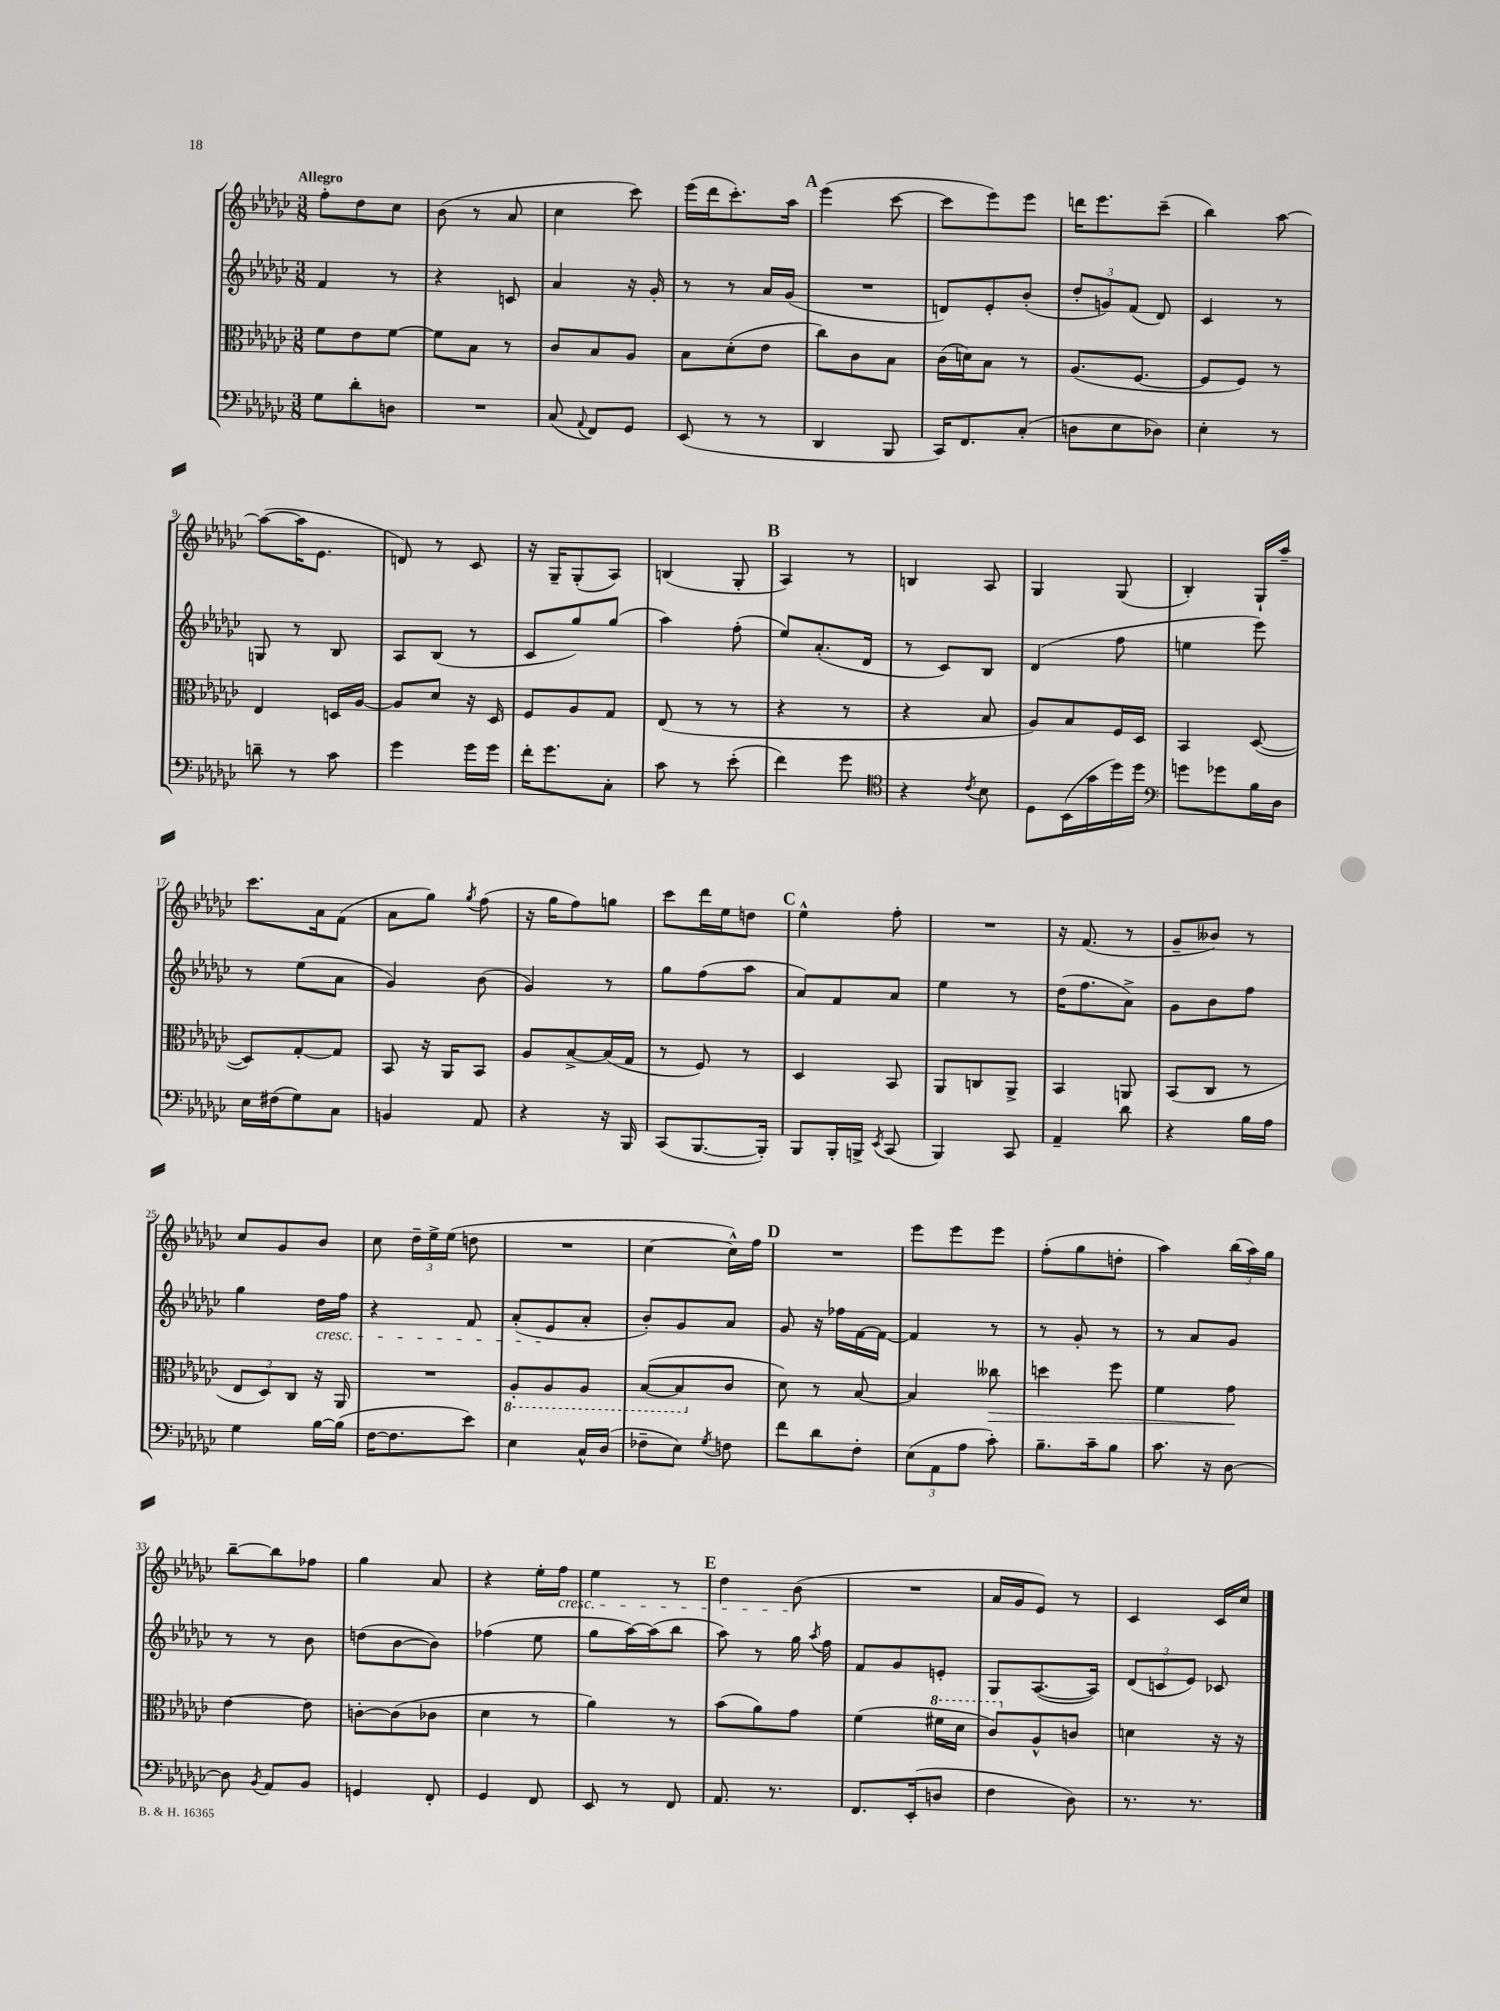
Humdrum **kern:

**kern	**kern	**kern	**kern
*staff4	*staff3	*staff2	*staff1
*clefF4	*clefC3	*clefG2	*clefG2
*k[b-e-a-d-g-c-]	*k[b-e-a-d-g-c-]	*k[b-e-a-d-g-c-]	*k[b-e-a-d-g-c-]
*M3/8	*M3/8	*M3/8	*M3/8
8G-	8f	4f	8ff'
8d-'	8e-	.	8dd-
8D	[8f	8r	8cc-
=	=	=	=
4.r	8f]	4r	(8b-
.	8B-	.	8r
.	8r	8c	8a-
=	=	=	=
(8C-	8c-	4a-	4cc-
8qqAA-	.	.	.
8FF)	8B-	.	.
8GG-	8A-	16r	8ccc-)
.	.	16g-'	.
=	=	=	=
(8EE-	8B-	8r	(16eee-
.	.	.	16ddd-
8r	(8d-'	8r	8.ccc-')
8r	8e-	16a-	.
.	.	(16g-	16aa-
=	=	=	=
4DD-	8cc-)	4.r	(4eee-
.	8c-	.	.
8BBB-	8B-	.	[8ccc-
=	=	=	=
16CC-)	(16c-	8d)	8ccc-]
8.FF	16d)	.	.
.	8B-	8e-'	8eee-)
(8C-'	8r	(8b-'	8eee-
=	=	=	=
8D	(8.A-	12dd-'	16ddd
.	.	.	8.eee-
.	.	12g)	.
8E-	.	.	.
.	.	(12f	.
.	[8.F	.	.
8D-)	.	8d-)	(8ccc-~
=	=	=	=
4E-'	8F]	4c-	4bb-)
.	8F)	.	.
8r	8r	8r	[8aa-
=	=	=	=
8d~	4E-	8G	(8aa-_
8r	.	8r	16aa-]
.	.	.	8.e-
8c-	16D	8B-	.
.	[16A-	.	.
=	=	=	=
4g-	8A-]	8A-	8d)
.	8d-	(8B-	8r
16g-	16r	8r	8c-
16g-	16D-	.	.
=	=	=	=
16f'	8F	8c-	16r
8.g-	.	.	16G-~
.	8A-	8gg-)	(8G-'
8C-'	8G-	(8gg-	8A-)
=	=	=	=
8c-	(8E-	4aa-)	(4B
8r	8r	.	.
(8e-'	8r	(8ff'	8G-'
=	=	=	=
4f)	4r	8ee-)	4A-)
.	.	(8.a-'	.
8g-	8r	.	8r
.	.	16d-	.
=	=	=	=
*clefC4	*	*	*
4r	4r	8r	4B
.	.	8c-)	.
8qc-	.	.	.
8B-	8B-	8B-	8A-
=	=	=	=
8D-	8A-)	(4d-	4G-
(16BB-	8B-	.	.
16g-	.	.	.
16dd-)	16F	8ff	(8G-
16dd-	16D-	.	.
=	=	=	=
*clefF4	*	*	*
8g	4BB-	4ee	4B-')
8g-	.	.	.
16B-	([8D-	8eee-)	16G-`
16D-	.	.	16aa-~
=	=	=	=
16E-	8D-])	8r	8.ccc-
(16F#	.	.	.
8G-)	[8G-'	(8ee-	.
.	.	.	16a-
8C-	8G-]	8a-	(8f
=	=	=	=
4BB	8BB-	4g-)	8a-
.	16r	.	8gg-)
.	16AA-	.	.
.	.	.	8qgg-
8AA-	8BB-	(8b-	(8ff
=	=	=	=
4r	8A-	4g-)	16r
.	.	.	16gg-
.	[8B-^	.	8ff)
16r	(16B-]	8r	8gg
16BBB-	16G-	.	.
=	=	=	=
(8CC-	8r	8gg-	8ccc-
[8.BBB-	8F)	(8ff	16ddd-
.	.	.	16ee-
.	8r	8aa-	8dd
16BBB-'])	.	.	.
=	=	=	=
8BBB-	4D-	8a-)	4ee-^^
16BBB-'	.	8f	.
16BBB^	.	.	.
8qEE-	.	.	.
(8CC-	8BB-	8a-	8ff'
=	=	=	=
4BBB-)	8AA-	4ee-	4.r
.	8C	.	.
8CC-	8AA-^	8r	.
=	=	=	=
4AA-~	4BB-	(16dd-	16r
.	.	8.ff	(8.f
8d-	8AA	8a-^)	8r
=	=	=	=
4r	(8BB-	8g-	8g-~
.	8C-	8b-	8b--)
16B-	8r	8ff	8r
16A-	.	.	.
=	=	=	=
4G-	12E-	4gg-	8cc-
.	12D-)	.	.
.	.	.	8g-
.	12C-	.	.
[16B-	16r	16dd-	8b-
(16B-]	16AA-	16ff	.
=	=	=	=
[16F	4.r	4r	8cc-
8.F]	.	.	.
.	.	.	24dd-~
.	.	.	24ee-^
.	.	.	(24ee-
8e-)	.	8f	8dd
=	=	=	=
4E-	8AA-'	(8a-'	4.r
.	8AA-	8e-	.
16C-^^	8AA-	8a-'	.
(16D-	.	.	.
=	=	=	=
8F-~	([8BB-	8b-')	[4cc-
8E-)	8BB-]	8g-	.
8qG-	.	.	.
8F	8c-	8a-	16cc-^^])
.	.	.	16ff
=	=	=	=
8f	8d-)	8g-	4.r
8d-	8r	16r	.
.	.	16ff-	.
8F'	[8B-	[16f	.
.	.	16f_	.
=	=	=	=
(12E-	4B-]	4f]	8eee-
12AA-	.	.	.
.	.	.	8eee-
12A-	.	.	.
8c-')	8cc--	8r	8eee-
=	=	=	=
8.B-~	4dd	8r	(8ff'
.	.	8g-'	8gg-
16c-~	.	.	.
8B-	8ff	8r	8dd'
=	=	=	=
8.c-	4f	8r	4aa-)
.	.	8a-	.
16r	.	.	.
[8D-	8g-	8g-	(24bb-
.	.	.	24aa-)
.	.	.	24gg-
=	=	=	=
8D-]	[4e-	8r	[8bb-~
8qBB-	.	.	.
8AA-	.	8r	8bb-]
8BB-	8e-]	8b-	8ff-
=	=	=	=
4GG	[8c'	(8dd	4gg-
.	(8c]	[8b-	.
8FF'	8c-	8b-])	8a-
=	=	=	=
4GG-	4d-	(4ff-	4r
8FF	8r	8ee-	16ee-'
.	.	.	16ff
=	=	=	=
8EE-	4a-)	8gg-	4ee-
8r	.	[16aa-)	.
.	.	(16aa-]	.
8FF	8r	8bb-	8r
=	=	=	=
8.AA-	(8b-	8aa-)	4dd-
.	8a-)	8r	.
8.r	.	.	.
.	8g-	16gg-	(8b-
.	.	8qaa-	.
.	.	16ff	.
=	=	=	=
8.FF	(4f	8f	4.r
.	.	8g-	.
(16EE-'	.	.	.
8D	16ff#	8e'	.
.	16dd-	.	.
=	=	=	=
4F	8cc-)	8G-	16a-
.	.	.	16g-
.	8A-^^	([8.A-	8e-)
8D-)	8c	.	8r
.	.	16A-])	.
=	=	=	=
8.r	4d	(12d-	4c-
.	.	12c	.
.	.	12e-)	.
8.r	.	.	.
.	16r	8c-	16c-
.	16r	.	16cc-
==	==	==	==
*-	*-	*-	*-
